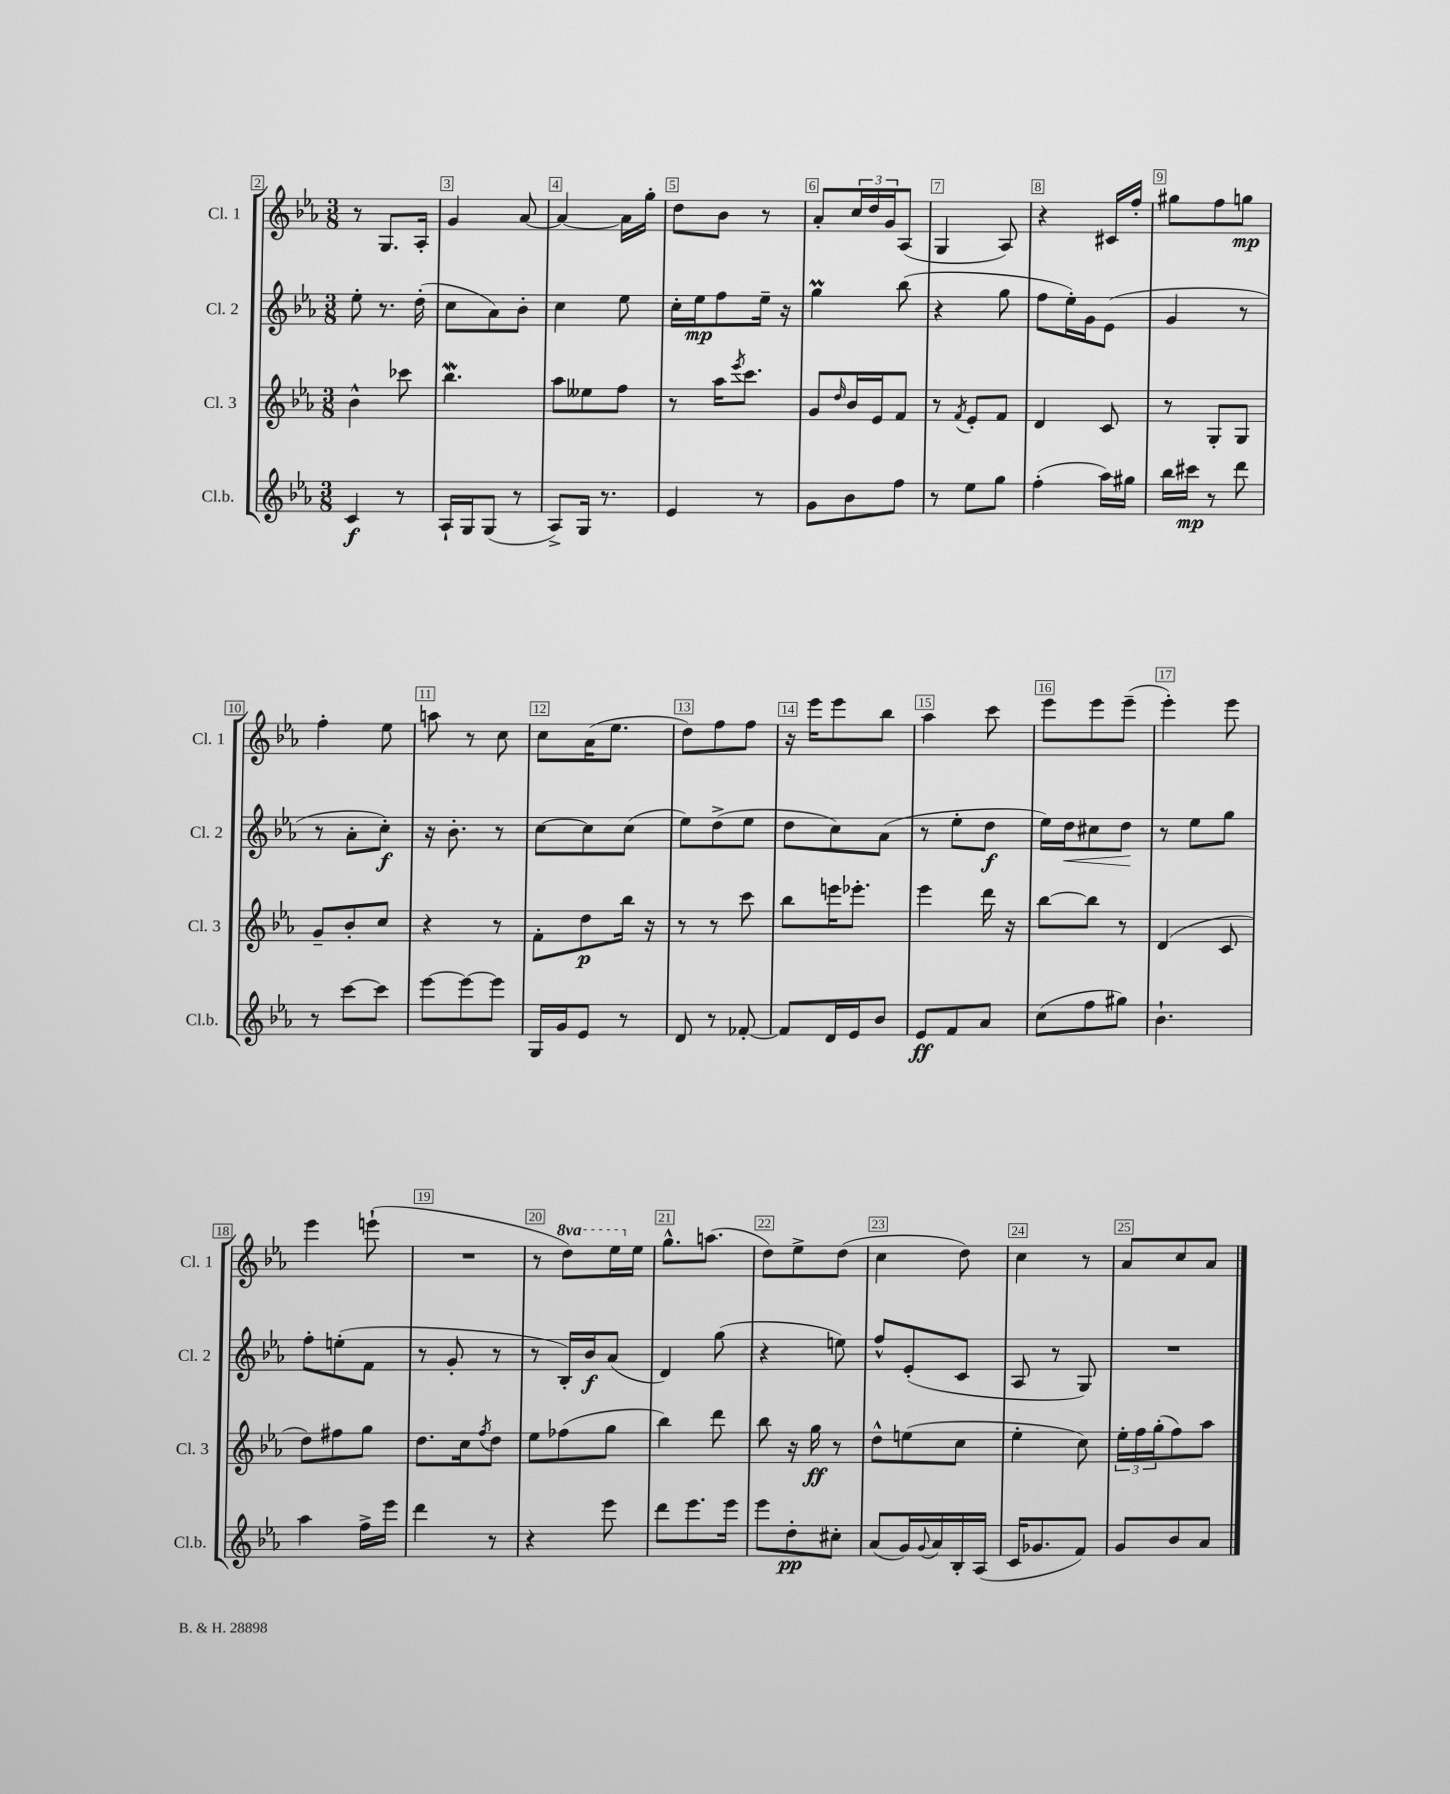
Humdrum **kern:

**kern	**kern	**kern	**kern
*staff4	*staff3	*staff2	*staff1
*clefG2	*clefG2	*clefG2	*clefG2
*k[b-e-a-]	*k[b-e-a-]	*k[b-e-a-]	*k[b-e-a-]
*M3/8	*M3/8	*M3/8	*M3/8
4c	4b-^^	8ee-'	8r
.	.	8.r	8.G
8r	8ccc-	.	.
.	.	(16dd'	16A-'
=	=	=	=
16A-`	4.bb-	8cc	4g
16G	.	.	.
(8G	.	8a-)	.
8r	.	8b-'	[8a-
=	=	=	=
8A-^)	8aa-	4cc	4a-_
16G	8ee--	.	.
8.r	.	.	.
.	8ff	8ee-	16a-]
.	.	.	16gg'
=	=	=	=
4e-	8r	16cc'	8dd
.	.	16ee-	.
.	16aa-	8ff	8b-
.	8qeee-	.	.
.	8.ccc	.	.
8r	.	16ee-~	8r
.	.	16r	.
=	=	=	=
8g	8g	4gg	8a-'
.	16qqdd	.	.
8b-	16b-	.	24cc
.	.	.	24dd
.	16e-	.	.
.	.	.	24g
8ff	8f	(8bb-	(8A-
=	=	=	=
8r	8r	4r	4G
.	8qf	.	.
8ee-	8e-'	.	.
8gg	8f	8gg	8A-)
=	=	=	=
(4ff'	4d	8ff	4r
.	.	16ee-')	.
.	.	16g	.
16aa-)	8c	(8e-	16c#
16gg#	.	.	16ff'
=	=	=	=
16bb-	8r	4g	8gg#
16ccc#	.	.	.
8r	8G'	.	8ff
8ddd	8G	8r	8gg
=	=	=	=
8r	8g~	8r	4ff'
[8ccc	8b-'	8a-'	.
8ccc]	8cc	8cc')	8ee-
=	=	=	=
[8eee-	4r	16r	8aa
.	.	8.b-'	.
8eee-_	.	.	8r
8eee-]	8r	8r	8cc
=	=	=	=
16G	8f'	[8cc	8cc
16g	.	.	.
8e-	8dd	8cc]	(16a-
.	.	.	8.ee-
8r	16bb-	(8cc	.
.	16r	.	.
=	=	=	=
8d	8r	8ee-)	8dd)
8r	8r	(8dd^	8ff
[8f-'	8ccc	8ee-	8ff
=	=	=	=
8f-]	8bb-	8dd	16r
.	.	.	16eee-
16d	16eee	8cc)	8eee-
16e-	8.eee-'	.	.
8b-	.	(8a-	8bb-
=	=	=	=
8e-	4eee-	8r	4aa-
8f	.	8ee-'	.
8a-	16ddd	8dd	8ccc
.	16r	.	.
=	=	=	=
(8cc	[8bb-	16ee-)	8eee-
.	.	16dd	.
8ff	8bb-]	8cc#	8eee-
8gg#)	8r	8dd	(8eee-~
=	=	=	=
4.b-`	(4d	8r	4eee-')
.	.	8ee-	.
.	8c	8gg	8eee-
=	=	=	=
4aa-	8dd)	8ff'	4eee-
.	8ff#	(8ee'	.
16ff^	8gg	8f	(8eee`
16eee-	.	.	.
=	=	=	=
4ddd	8.dd	8r	4.r
.	.	8g'	.
.	16cc	.	.
.	8qff	.	.
8r	8dd	8r	.
=	=	=	=
4r	8ee-	8r	8r
.	(8ff-	16B-')	8ddd)
.	.	16b-	.
8eee-	8gg	(8a-	16eee-
.	.	.	16ee-
=	=	=	=
8ddd	4bb-)	4d)	8.gg^^
8.eee-	.	.	.
.	.	.	(8.aa
.	8ddd	(8gg	.
16eee-	.	.	.
=	=	=	=
8eee-	8bb-	4r	8dd)
8dd'	16r	.	8ee-^
.	16gg	.	.
8cc#'	8r	8ee)	(8dd
=	=	=	=
(8a-	8dd^^	8ff^^	4cc
16g)	(8ee	(8e-'	.
8qqg	.	.	.
16a-	.	.	.
16B-'	8cc	8c	8dd)
(16A-	.	.	.
=	=	=	=
16c	4ee-'	8A-	4cc
8.g-	.	.	.
.	.	8r	.
8f)	8cc)	8G)	8r
=	=	=	=
8g	24ee-'	4.r	8a-
.	24ff	.	.
.	(24gg'	.	.
8b-	8ff)	.	8cc
8a-	8aa-	.	8a-
==	==	==	==
*-	*-	*-	*-
